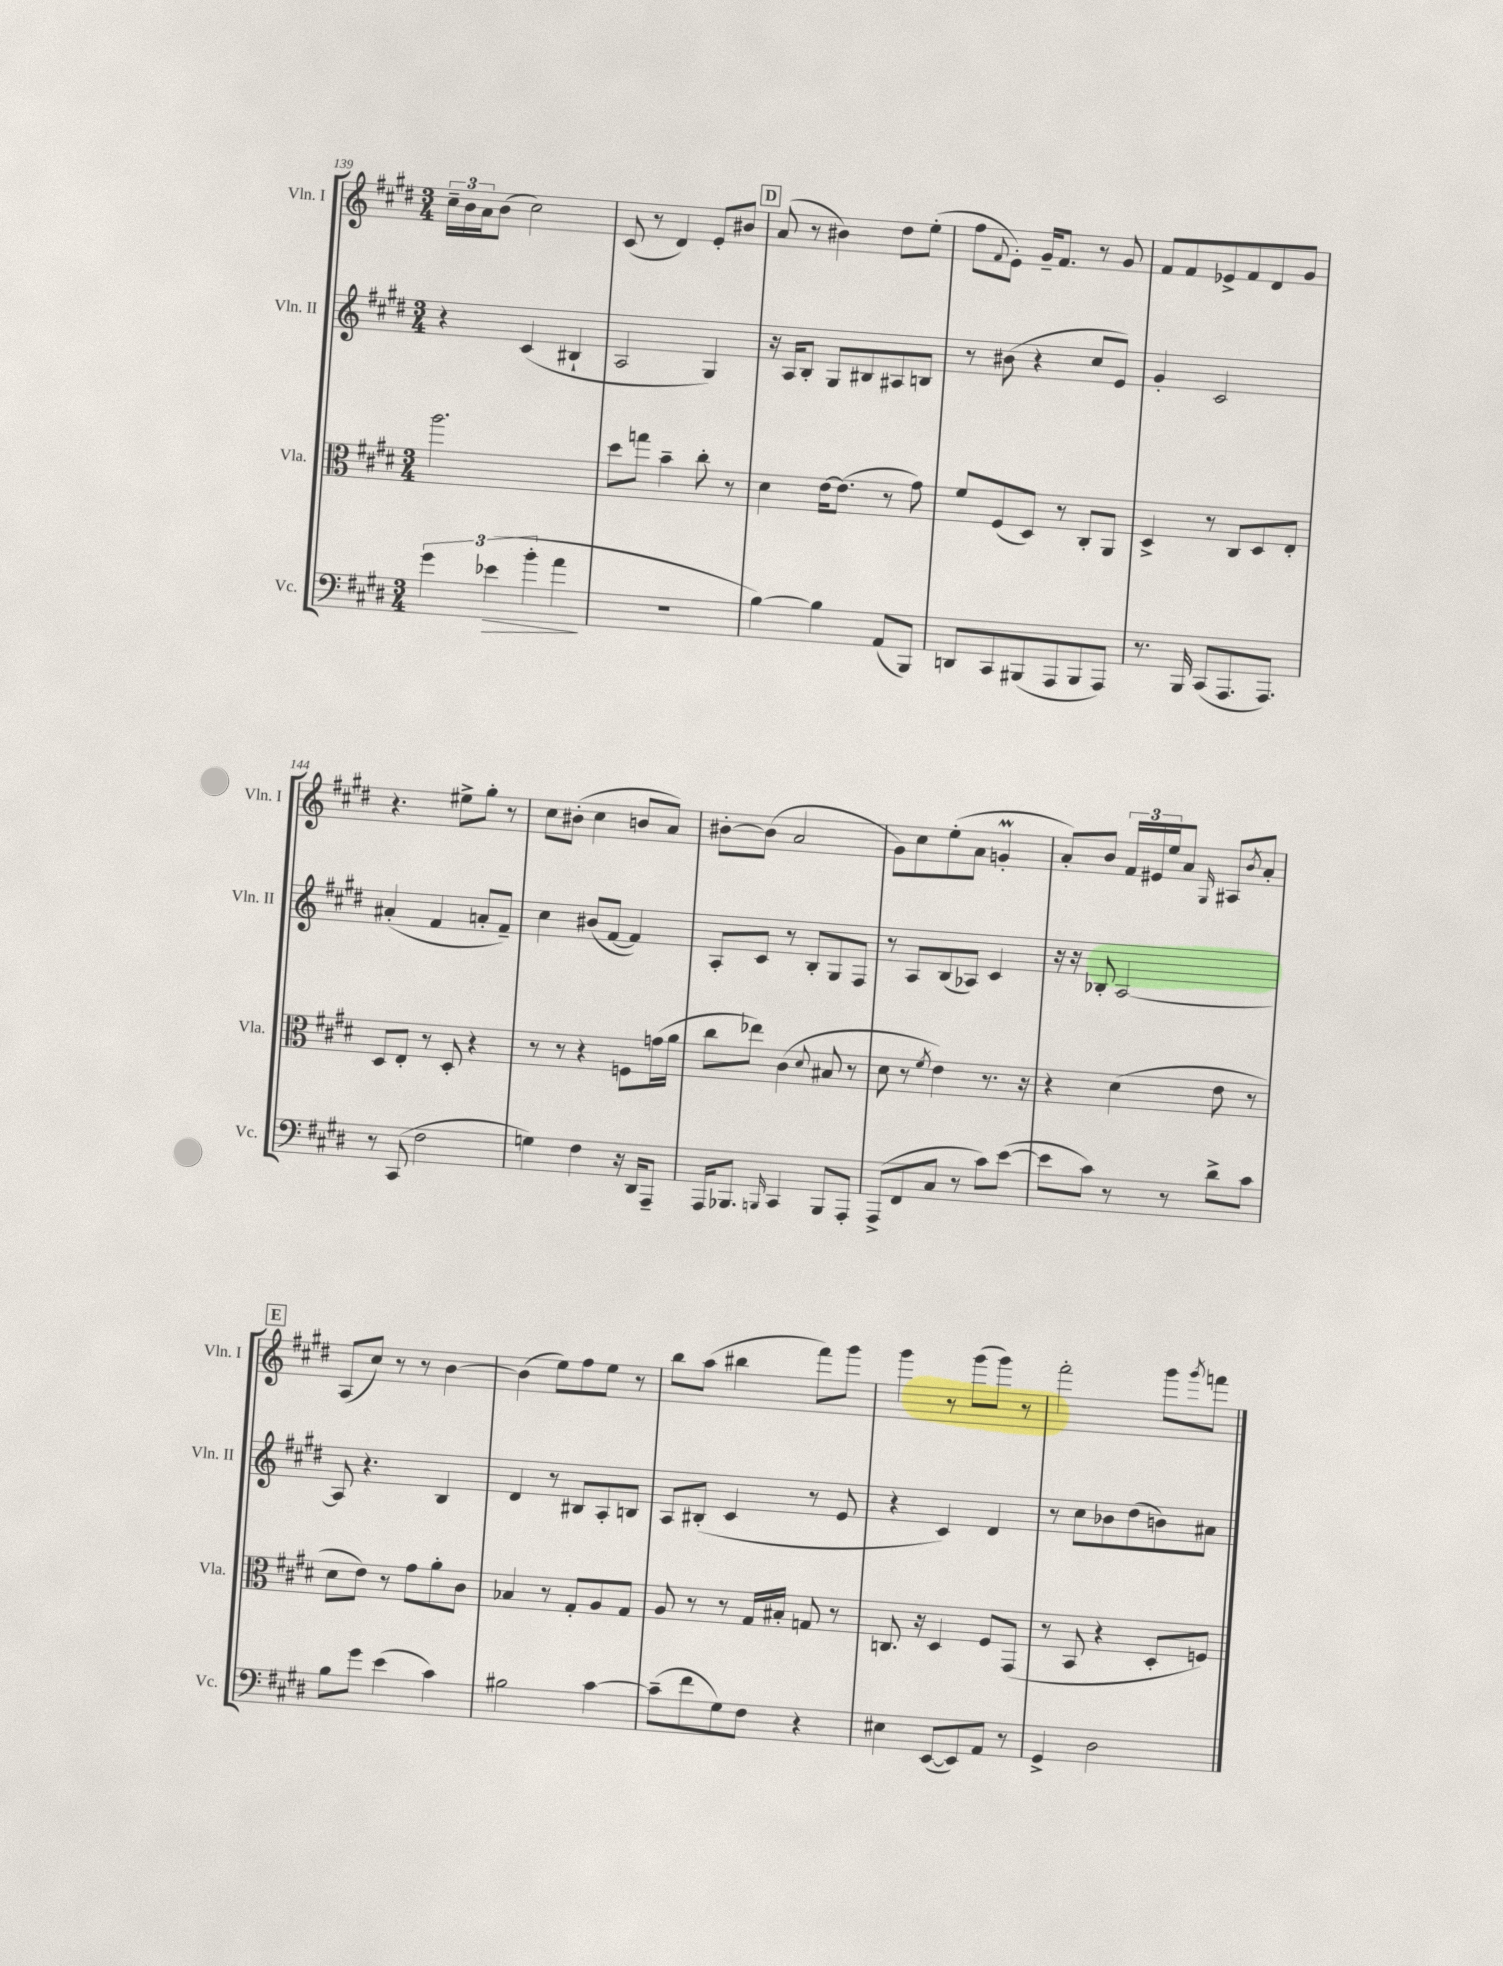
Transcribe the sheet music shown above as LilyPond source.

<<
\new StaffGroup <<
\new Staff = "s0" \with { instrumentName = "Vln. I" shortInstrumentName = "Vln. I" } {
    \clef treble \key e \major \numericTimeSignature \time 3/4
    \tuplet 3/2 { cis''16-- b'16 a'16 } b'8( cis''2) |
    cis'8( r8 dis'4) e'8-. bis'8 |
    \mark \markup { \box "D" } a'8( r8 bis'4) dis''8 e''8-.( |
    fis''8 \appoggiatura { fis'8 } e'8-.) gis'16-- fis'8. r8 gis'8 |
    fis'8 fis'8 ees'8-> fis'8 dis'8 gis'8 |
    r4. eis''8-> gis''8-. r8 |
    cis''8 bis'8-.( cis''4 b'8 a'8) |
    bis'8~-. bis'8( a'2 |
    gis'8) cis''8 e''8-.( a'8 g'4-.\prall |
    a'8-.) b'8 \tuplet 3/2 { fis'16 eis'16 e''16 } a'8 \grace { gis16 } ais8 \acciaccatura { b'8 } a'8-. |
    \mark \markup { \box "E" } a8( cis''8) r8 r8 b'4~ |
    b'4( e''8) fis''8 e''8 r8 |
    b''8 a''8( bis''4 fis'''8) gis'''8 |
    gis'''4 r8 gis'''8( gis'''8) r8 |
    fis'''2-. gis'''8 \acciaccatura { gis'''8 } f'''8 \bar "|." |
}
\new Staff = "s1" \with { instrumentName = "Vln. II" shortInstrumentName = "Vln. II" } {
    \clef treble \key e \major \numericTimeSignature \time 3/4
    r4 cis'4( bis4-! |
    a2 gis4) |
    \mark \markup { \box "D" } r16 a16 b8-. gis8 bis8 ais8 b8 |
    r8 bis'8( r4 cis''8 e'8) |
    gis'4-. cis'2 |
    ais'4-.( fis'4 a'8-. fis'8--) |
    cis''4 bis'8( fis'8~ fis'4) |
    a8-. cis'8 r8 b8-. gis8 fis8 |
    r8 a8 b8( aes8) cis'4 |
    r16 r16 bes8-. a2~ |
    \mark \markup { \box "E" } a8 r4. b4 |
    dis'4 r8 bis8 a8-. b8 |
    a8 bis8-.( cis'4 r8 e'8 |
    r4 cis'4) dis'4 |
    r8 cis''8 bes'8 dis''8( b'8) ais'8 \bar "|." |
}
\new Staff = "s2" \with { instrumentName = "Vla." shortInstrumentName = "Vla." } {
    \clef alto \key e \major \numericTimeSignature \time 3/4
    a''2. |
    dis''8 g''8 b'4-- cis''8-. r8 |
    \mark \markup { \box "D" } dis'4 e'16~ e'8.( r8 gis'8) |
    fis'8 fis8( dis8) r8 cis8-. a,8 |
    dis4-> r8 cis8 dis8 e8-. |
    dis8 e8-. r8 dis8-. r4 |
    r8 r8 r4 f8 g'16( a'16 |
    cis''8 ees''8) cis'4( \appoggiatura { dis'8 } bis8 r8 |
    dis'8 r8 \acciaccatura { fis'8 } e'4) r8. r16 |
    r4 dis'4( e'8 r8 |
    \mark \markup { \box "E" } dis'8 e'8) r8 gis'8 a'8-. cis'8 |
    bes4 r8 gis8-. a8 gis8 |
    a8 r8 r8 gis16 bis16-. g8 r8 |
    c8. r16 dis4 fis8 gis,8( |
    r8 b,8 r4 dis8-. f8) \bar "|." |
}
\new Staff = "s3" \with { instrumentName = "Vc." shortInstrumentName = "Vc." } {
    \clef bass \key e \major \numericTimeSignature \time 3/4
    \tuplet 3/2 { gis'4 ees'4\>( b'4-. } a'4\! |
    R2. |
    \mark \markup { \box "D" } b4~) b4 a,8( b,,8) |
    d,8 cis,8 bis,,8( a,,8 bis,,8 a,,8) |
    r8. b,,16 cis,8( a,,8. a,,8.) |
    r8 cis,8( fis2 |
    g4) fis4 r16 dis,16 a,,8-- |
    a,,16 bes,,8. \grace { b,,16 } cis,4 b,,8 a,,8-. |
    a,,8->( fis,8 cis8 r8 cis'8) e'8~( |
    e'8 cis'8) r8 r8 dis'8-> cis'8 |
    \mark \markup { \box "E" } b8 gis'8 e'4( cis'4) |
    bis2 cis'4~ |
    cis'8--( fis'8 gis8) fis8 r4 |
    eis4 e,8~( e,8) a,8 r8 |
    gis,4-> dis2 \bar "|." |
}
>>
>>
\layout { \context { \Score currentBarNumber = #139 } }
